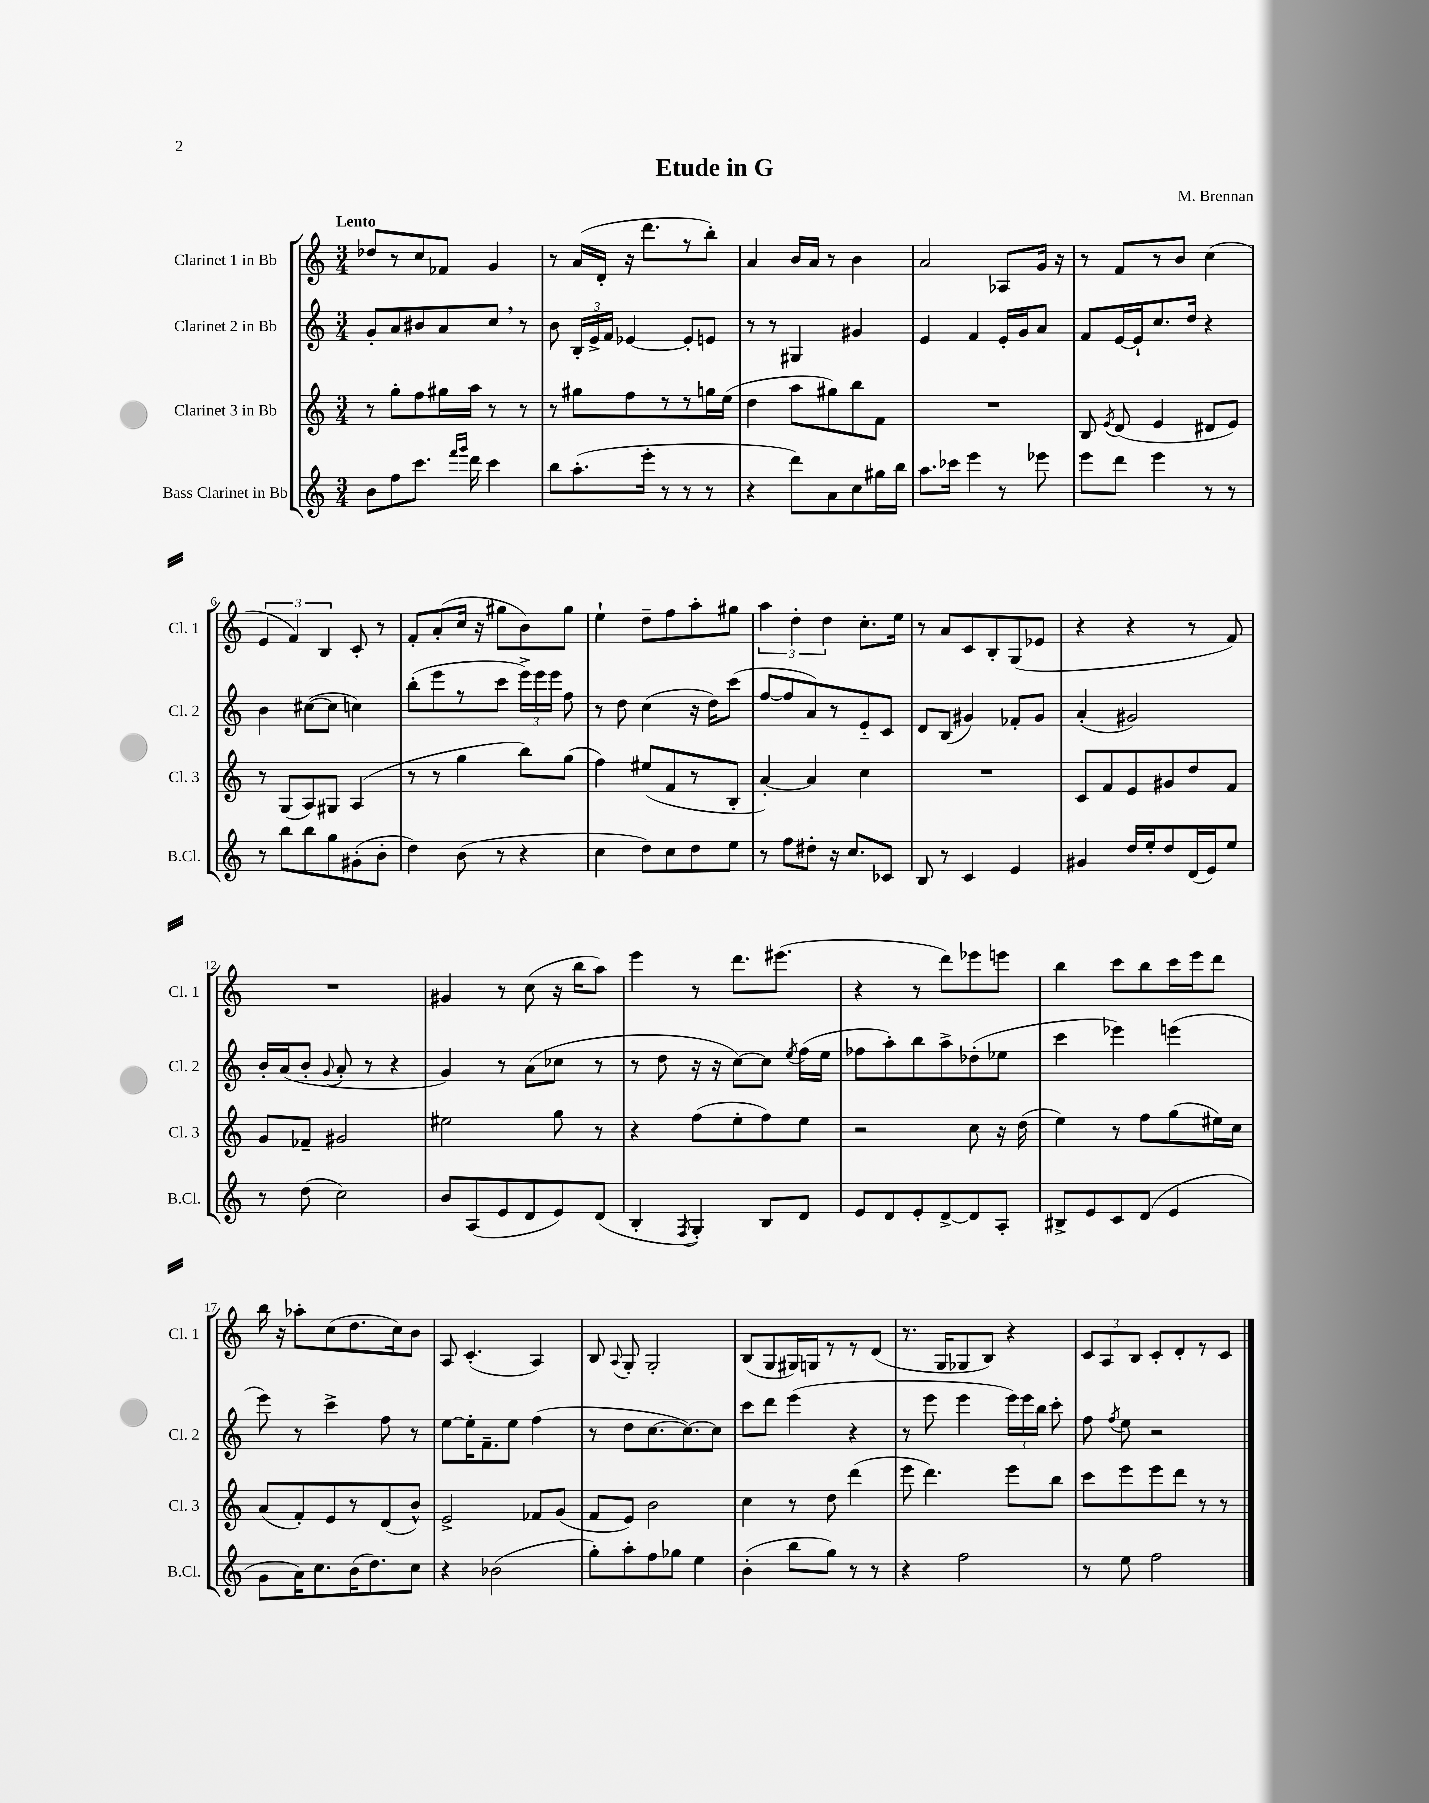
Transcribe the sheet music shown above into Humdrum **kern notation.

**kern	**kern	**kern	**kern
*staff4	*staff3	*staff2	*staff1
*clefG2	*clefG2	*clefG2	*clefG2
*k[]	*k[]	*k[]	*k[]
*M3/4	*M3/4	*M3/4	*M3/4
8b	8r	8g'	8dd-
8ff	8gg'	8a	8r
8.ccc	8ff	8b#	8cc
.	16gg#	8a	8f-
16qqfff	.	.	.
16qqggg	.	.	.
16ddd	16aa	.	.
4ccc	8r	8cc	4g
.	8r	8r	.
=	=	=	=
8bb	8r	8b	8r
(8.aa'	8gg#	24B'	(16a
.	.	24e^	.
.	.	.	16d'
.	.	24f	.
.	8ff	[4e-	16r
16eee'	.	.	8.ddd
8r	8r	.	.
8r	8r	8e-']	8r
8r	16gg	8e	8bb')
.	(16ee	.	.
=	=	=	=
4r	4dd	8r	4a
.	.	8r	.
8ddd)	8aa	4G#	16b
.	.	.	16a
8a	8gg#)	.	8r
8cc	8bb	4g#	4b
16gg#	8f	.	.
16bb	.	.	.
=	=	=	=
8.aa	2.r	4e	2a
16ccc-	.	.	.
4eee	.	4f	.
8r	.	16e'	8A-
.	.	16g	.
8eee-	.	8a	16g
.	.	.	16r
=	=	=	=
8eee	8B	8f	8r
.	8qe	.	.
8ddd	(8d	[16e	8f
.	.	16e`]	.
4eee	4e	8.cc	8r
.	.	.	8b
.	.	16dd	.
8r	8d#	4r	(4cc
8r	8e)	.	.
=	=	=	=
8r	8r	4b	6e
8bb	(8G	.	.
.	.	.	6f)
8bb	8A)	([8cc#	.
.	.	.	6B
8gg	8G#	8cc#]	.
(8g#'	(4A	4cc)	8c'
8b'	.	.	8r
=	=	=	=
4dd)	8r	(8bb'	8f'
.	8r	8eee	(8a'
(8b	4gg	8r	16cc
.	.	.	16r
8r	.	8ccc	8gg#
4r	8bb)	24eee^)	8b)
.	.	24eee	.
.	.	24eee	.
.	(8gg	8ff	8gg#
=	=	=	=
4cc	4ff)	8r	4ee`
.	.	8dd	.
8dd)	(8ee#	(4cc	8dd~
8cc	8f	.	8ff
8dd	8r	16r	8aa'
.	.	16dd)	.
8ee	8B'	(8ccc	8gg#
=	=	=	=
8r	[4a')	[8ff	6aa
8ff	.	8ff]	.
.	.	.	6dd'
8dd#'	4a]	8a)	.
.	.	.	6dd
16r	.	8r	.
8.cc	.	.	.
.	4cc	8e'~	8.cc'
8c-	.	8c	.
.	.	.	16ee
=	=	=	=
8B	2.r	8d	8r
8r	.	(8B	8a
4c	.	4g#)	8c
.	.	.	8B'
4e	.	8f-'	(8G
.	.	8g#	8e-
=	=	=	=
4g#	8c	(4a'	4r
.	8f	.	.
16dd	8e	2g#)	4r
16ee'	.	.	.
8dd	8g#	.	.
(16d	8dd	.	8r
16e)	.	.	.
8ee	8f	.	8f)
=	=	=	=
8r	8g	16b'	2.r
.	.	(16a	.
(8dd	8f-~	8b'	.
.	.	8qqg	.
2cc)	2g#	8a'	.
.	.	8r	.
.	.	4r	.
=	=	=	=
8b	2ee#	4g)	4g#
(8A	.	.	.
8e	.	8r	8r
8d	.	(8a	(8cc
8e)	8gg	8cc-	16r
.	.	.	16bb
(8d	8r	8r	8aa)
=	=	=	=
4B'	4r	8r	4eee
.	.	8dd	.
8qF	.	.	.
4G')	(8ff	16r	8r
.	.	16r	.
.	8ee'	[8cc)	8.ddd
8B	8ff)	8cc]	.
.	.	.	(8.eee#
.	.	8qee	.
8d	8ee	(16ff	.
.	.	16ee	.
=	=	=	=
8e	2r	8ff-	4r
8d	.	8aa')	.
8e'	.	8bb	8r
[8d^	.	8aa^	8ddd)
8d]	8cc	(8dd-'	8eee-
8A'	16r	8ee-	8eee
.	(16dd	.	.
=	=	=	=
8B#^	4ee)	4ccc	4bb
8e	.	.	.
8c	8r	4eee-)	8ccc
(8d	8ff	.	8bb
4e	(8gg	(4eee	16ccc
.	.	.	16eee
.	16ee#)	.	8ddd
.	16cc	.	.
=	=	=	=
8g	(8a	8eee)	16bb
.	.	.	16r
16a)	8f')	8r	8aa-'
8.cc	.	.	.
.	8e	4ccc^	(8cc
(16b	8r	.	8.dd
8.dd)	.	.	.
.	(8d	8ff	.
.	.	.	16cc)
8cc	8b^^)	8r	8b
=	=	=	=
4r	2e^	[8ee	8A
.	.	16ee']	(4.c'
.	.	8.f~	.
(2b-	.	.	.
.	.	8ee	.
.	8f-	(4ff	4A)
.	(8g	.	.
=	=	=	=
8gg')	8f	8r	8B
.	.	.	8qqA
8aa'	8e)	8dd	8G'
8ff	2b	[8.cc	2G'
8gg-	.	.	.
.	.	8.cc_)	.
4ee	.	.	.
.	.	8cc]	.
=	=	=	=
(4b'	4cc	8ccc	(8B
.	.	8ddd	8G
8bb	8r	(4eee	16G#)
.	.	.	16G
8gg)	8dd	.	8r
8r	(4ddd	4r	8r
8r	.	.	(8d
=	=	=	=
4r	8eee	8r	8.r
.	4.ddd)	8eee	.
.	.	.	16G
2ff	.	4eee	8G-
.	.	.	8B)
.	8eee	24eee)	4r
.	.	24eee	.
.	.	24bb	.
.	8bb	8ccc'	.
=	=	=	=
8r	8ccc	8ff	12c
.	.	.	12A
.	.	8qff	.
8ee	8eee	8ee	.
.	.	.	12B
2ff	8eee	2r	8c'
.	8ddd	.	8d'
.	8r	.	8r
.	8r	.	8c
==	==	==	==
*-	*-	*-	*-
